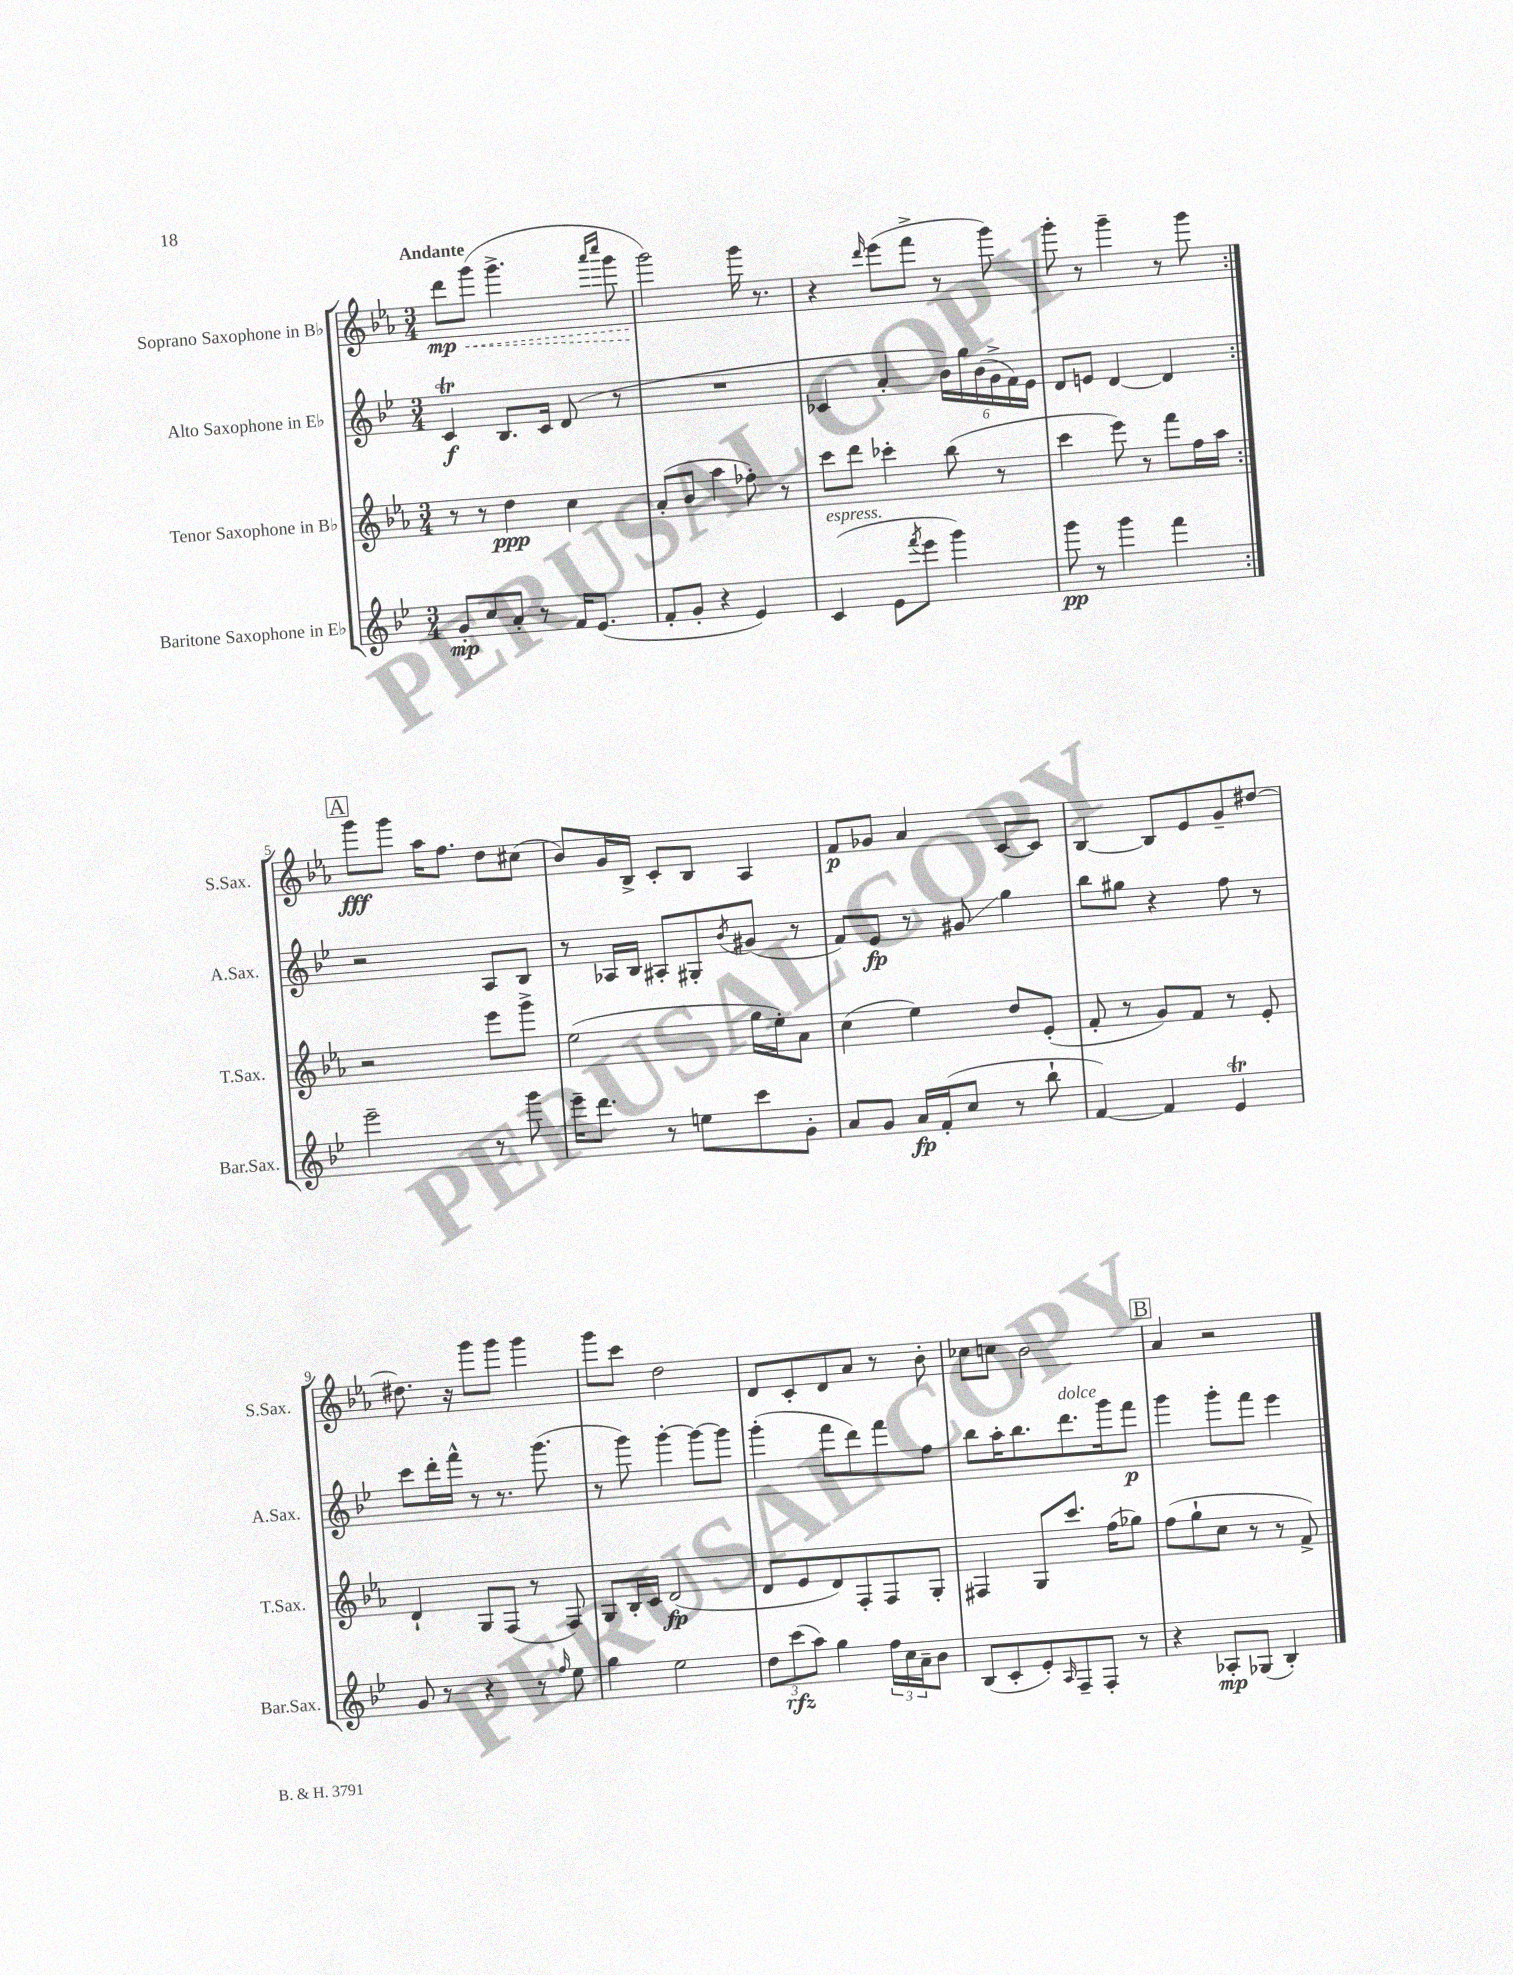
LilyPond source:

<<
\new StaffGroup <<
\new Staff = "s0" \with { instrumentName = "Soprano Saxophone in Bb" shortInstrumentName = "S.Sax." } {
    \clef treble \key ees \major \numericTimeSignature \time 3/4 \tempo "Andante"
    \repeat volta 2 { d'''8\mp \once \override Hairpin.style = #'dashed-line g'''8\<( g'''4.-> \grace { aes'''16 c''''16 } g'''8 |
    g'''2\!) g'''16 r8. |
    r4 \grace { d'''16 } ees'''8( f'''8-> r8 g'''8) |
    g'''8-. r8 g'''4-- r8 g'''8 | }
    \mark \markup { \box "A" } g'''8\fff g'''8 aes''16 f''8. d''8 cis''8( |
    bes'8) g'16 bes16-> c'8-. bes8 aes4 |
    f'8\p ges'8 aes'4 c'8~ c'8 |
    bes4~ bes8 ees'8 g'8-- dis''8~ |
    dis''8. r16 g'''8 g'''8 g'''4 |
    g'''8 c'''8 d''2 |
    d'8 c'8-. d'8 aes'8 r8 bes'8-. |
    ces''8 c''8 bes'2 |
    \mark \markup { \box "B" } aes'4 r2 \bar "|." |
}
\new Staff = "s1" \with { instrumentName = "Alto Saxophone in Eb" shortInstrumentName = "A.Sax." } {
    \clef treble \key bes \major \numericTimeSignature \time 3/4
    \repeat volta 2 { c'4\trill\f bes8. c'16 d'8( r8 |
    R2. |
    ces'4 a'4-. \tuplet 6/4 { bes'16) g''16 bes'16( g'16-> f'16) ees'16 } |
    d'8 e'8 d'4~ d'4 | }
    \mark \markup { \box "A" } r2 a8 bes8 |
    r8 aes16 bes16 ais8-. gis8-. \acciaccatura { bes'8 } gis'8( r8 |
    f'8) ees'8\fp r8 gis'8\glissando g''4 |
    bes''8 gis''8 r4 f''8 r8 |
    c'''8 d'''16-. f'''16-^ r8 r8. g'''8.( |
    r8 g'''8) g'''4~-. g'''8~ g'''8 |
    g'''4-.( f'''8 d'''8) f'''8 f''8 |
    bes''8 a''16-. bes''8. d'''8.^\markup { \italic "dolce" } g'''16 f'''8\p |
    \mark \markup { \box "B" } g'''4 g'''8-. f'''8 ees'''4 \bar "|." |
}
\new Staff = "s2" \with { instrumentName = "Tenor Saxophone in Bb" shortInstrumentName = "T.Sax." } {
    \clef treble \key ees \major \numericTimeSignature \time 3/4
    \repeat volta 2 { r8 r8 d''4\ppp c''4 |
    aes'8-.( bes'8 aes''4 fes''8-.) r8 |
    c'''8 d'''8 ces'''4-. bes''8( r8 |
    c'''4 ees'''8) r8 f'''8 f''16 aes''16 | }
    \mark \markup { \box "A" } r2 ees'''8 g'''8-> |
    ees''2( g''16 ees''16-.) aes'8 |
    c''4( ees''4) d''8 ees'8-.( |
    f'8-. r8 g'8) f'8 r8 ees'8-. |
    d'4-! g8 f8( r8 f8) |
    g8 bes16-. c'16 d'2\fp( |
    d'8 ees'8 d'8) f8-. f8 g8-. |
    fis4 g8 c'''8. f''16( ges''8) |
    \mark \markup { \box "B" } f''8( g''8-! c''8 r8 r8 f'8->) \bar "|." |
}
\new Staff = "s3" \with { instrumentName = "Baritone Saxophone in Eb" shortInstrumentName = "Bar.Sax." } {
    \clef treble \key bes \major \numericTimeSignature \time 3/4
    \repeat volta 2 { g'8-.\mp c''8 a'8-. r8 f'16 ees'8.( |
    f'8-. g'8-. r4 ees'4) |
    c'4^\markup { \italic "espress." }( ees'8 \acciaccatura { f'''8 } ees'''8 g'''4) |
    g'''8\pp r8 g'''4 f'''4 | }
    \mark \markup { \box "A" } ees'''2-- r8 g'''8 |
    ees'''16-- d'''8. r8 e''8 c'''8 g'8-. |
    a'8 g'8 a'16\fp f'16-.( c''8 r8 bes''8-! |
    f'4~) f'4 ees'4\trill |
    g'8 r8 r4 r8 \grace { f''16 } ees''8 |
    g''4 ees''2 |
    \tuplet 3/2 { d''8 c'''8\rfz( a''8) } g''4 \tuplet 3/2 { f''16 c''16 a'16-- } bes'8 |
    bes8( c'8-. ees'8-.) \grace { a16 } f8-- f8-. r8 |
    \mark \markup { \box "B" } r4 aes8-.\mp ges8( bes4-.) \bar "|." |
}
>>
>>
